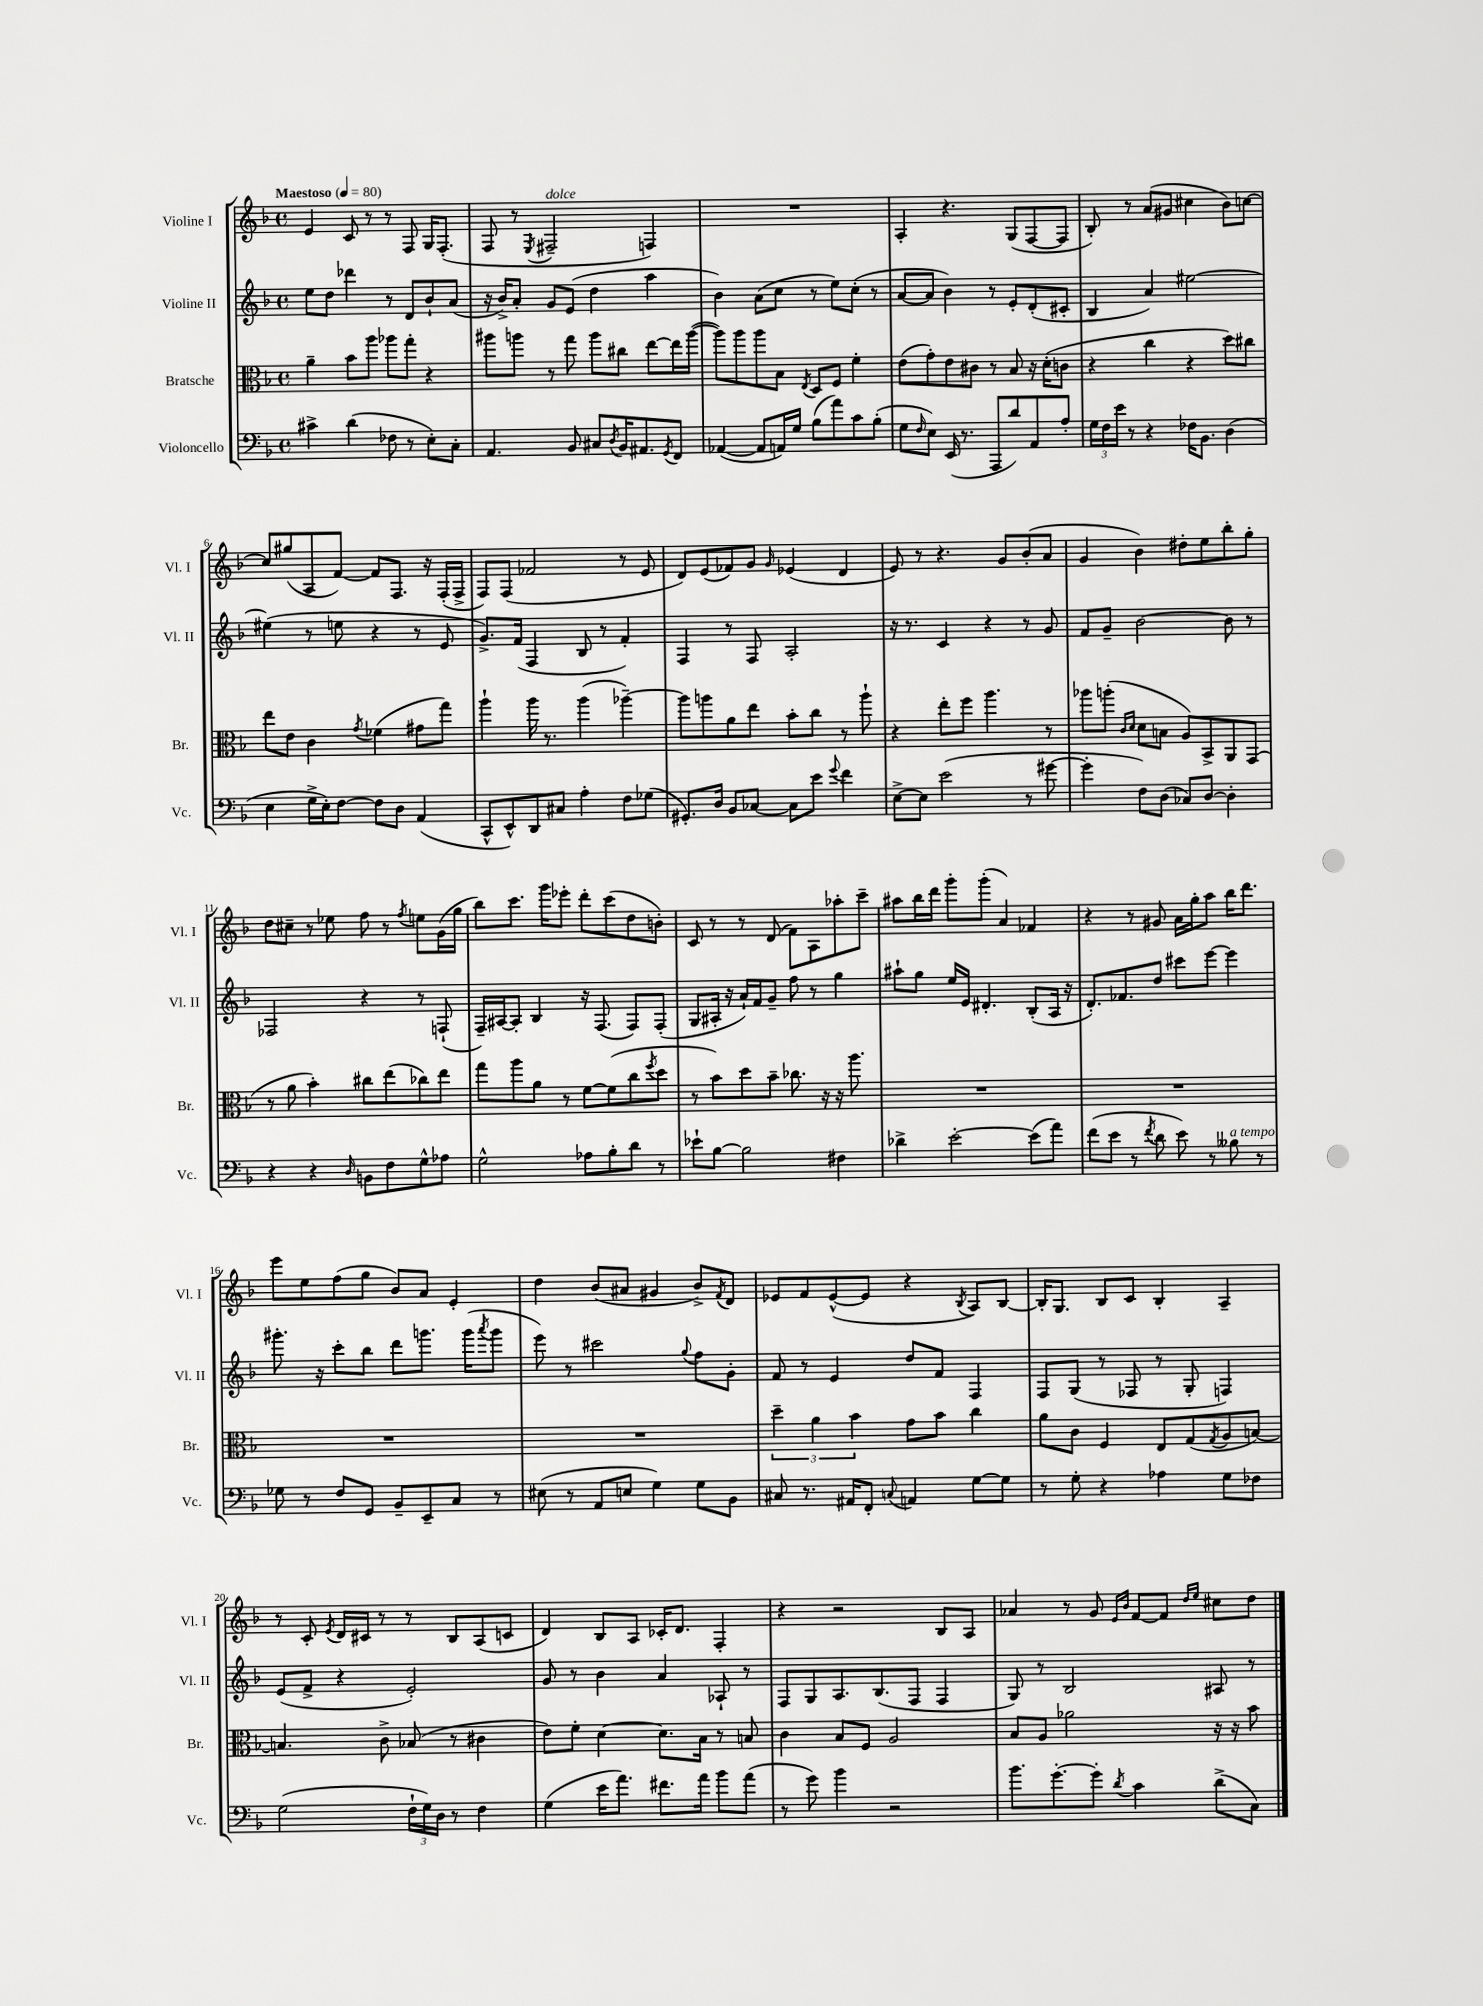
<<
\new StaffGroup <<
\new Staff = "s0" \with { instrumentName = "Violine I" shortInstrumentName = "Vl. I" } {
    \clef treble \key f \major \defaultTimeSignature \time 4/4 \tempo "Maestoso" 4 = 80
    e'4 c'8 r8 r8 f8 g16 f8.-.( |
    f8 r8 \acciaccatura { e8 } fis2--^\markup { \italic "dolce" } f4) |
    R1 |
    a4-. r4. g8( f8~ f8 |
    bes8-.) r8 a'8( gis'8 cis''4 bes'8) c''8~ |
    c''8 gis''8( a8 f'8~) f'8 f8. r16 f16-.( f16-> |
    f8) f8( fes'2 r8 e'8 |
    d'8) e'8( fes'8) g'8 \grace { g'16 } ees'4( d'4 |
    e'8) r8 r4. g'8 bes'8-.( a'8 |
    g'4 bes'4) dis''8-. e''8 bes''8-. g''8-. |
    d''8 cis''8-- r8 ees''8 f''8 r8 \acciaccatura { f''8 } e''8 g'16( g''16 |
    bes''8) c'''8. g'''16 ees'''8-. d'''8-. c'''8( d''8 b'8-.) |
    c'8 r8 r8 d'8( f'8) a8 aes''8-. c'''8-- |
    ais''8 bes''16 d'''16 g'''8-. g'''8-.( a'4) fes'4 |
    r4 r8 gis'8 a'16 g''16-. a''8 bes''16 d'''8. |
    e'''8 e''8 f''8( g''8 bes'8) a'8 e'4-. |
    d''4 bes'8( ais'8 gis'4 bes'8->) \acciaccatura { f'8 } d'8 |
    ees'8 f'8 ees'8~-^( ees'8 r4 \acciaccatura { bes8 } a8) bes8~ |
    bes16-. g8. bes8 c'8 bes4-. a4-- |
    r8 c'8-. \acciaccatura { e'8 } d'16 cis'16 r8 r8 bes8 a8( c'8 |
    d'4) bes8 a8 ces'16-. d'8. f4-. |
    r4 r2 bes8 a8 |
    aes'4 r8 g'8 \grace { e'16 bes'16 } f'8~ f'8 \grace { d''16 e''16 } cis''8 d''8 \bar "|." |
}
\new Staff = "s1" \with { instrumentName = "Violine II" shortInstrumentName = "Vl. II" } {
    \clef treble \key f \major \defaultTimeSignature \time 4/4
    e''8 d''8 des'''4 r8 d'8 bes'8-! a'8( |
    r16 bes'16->) a'8-. g'8 e'8( d''4 a''4 |
    bes'4) a'8( c''8 r8 e''8) c''8-.( r8 |
    a'8~ a'8 bes'4) r8 e'8-. d'8-.( cis'8-. |
    bes4 a'4) eis''2~ |
    eis''4( r8 e''8 r4 r8 e'8 |
    g'8.->) f'16( f4 bes8 r8 f'4-.) |
    f4 r8 f8 a2-. |
    r16 r8. c'4 r4 r8 g'8 |
    f'8 g'8-- bes'2~ bes'8 r8 |
    fes2 r4 r8 f8-!( |
    f16--) ais16~ ais8-. bes4 r16 f8.( f8) f8-.( |
    g8 ais16-. r16 a'16-!) f'16 g'8-- f''8 r8 g''4 |
    ais''8-! g''8 e''16 e'16 dis'4.-. bes8-.( a16 r16 |
    d'8.-.) fes'8. d''8 cis'''8 e'''8~ e'''4 |
    gis'''8.-. r16 c'''8-. bes''8 d'''8 g'''8. g'''16( \acciaccatura { a'''8 } g'''8 |
    e'''8) r8 cis'''2 \appoggiatura { g''8 } f''8 g'8-. |
    f'8 r8 e'4 d''8 f'8 f4 |
    f8 g8( r8 fes8 r8 g8-. f4) |
    e'8( f'8-> r4 e'2-.) |
    g'8 r8 bes'4 a'4 aes8-! r8 |
    f8 g8 a8. bes8.( f8 f4 |
    g8) r8 bes2 ais8 r8 \bar "|." |
}
\new Staff = "s2" \with { instrumentName = "Bratsche" shortInstrumentName = "Br." } {
    \clef alto \key f \major \defaultTimeSignature \time 4/4
    a'4-- bes'8 a''8 aes''8 g''8-. r4 |
    ais''8 a''8 r8 g''8 a''8 cis''8 e''8~ e''16 a''16~( |
    a''8) a''8 a''8 bes8 \acciaccatura { e8 } d8 f8 f'4-. |
    e'8( g'8-.) e'8 cis'8 r8 bes8 r16 d'16-.( c'8 |
    r4 c''4 r4 d''8) cis''8 |
    e''8 e'8 c'4 \acciaccatura { g'8 } fes'4( gis'8 g''8) |
    a''4-! a''16 r8. a''4( aes''4~--) |
    aes''8 a''8 a'8 e''8 bes'8-. c''8 r8 a''8-! |
    r4 e''8-. f''8 a''4. r8 |
    aes''8 a''8-.( \grace { c'16 d'16 } d'8 b8 a8) bes,8-> a,8 g,8( |
    r8 a'8 bes'4-.) cis''8 e''8( ces''8) e''8 |
    g''8 a''8 a'8 r8 f'8~ f'8( c''8 \acciaccatura { f''8 } d''8 |
    r8 bes'8) d''8 bes'8-- ces''8. r16 r16 a''8. |
    R1 |
    R1 |
    R1 |
    R1 |
    \tuplet 3/2 { d''4-- a'4 bes'4 } g'8 bes'8 c''4 |
    a'8 c'8 f4 e8 g8( \acciaccatura { g8 } a8 b8~) |
    b4. c'8-> bes8( r8 cis'4 |
    e'8) f'8-. d'4~ d'8. bes16 r8 b8 |
    c'4 bes8 f8 a2 |
    bes8 a8 aes'2 r16 r16 bes'8 \bar "|." |
}
\new Staff = "s3" \with { instrumentName = "Violoncello" shortInstrumentName = "Vc." } {
    \clef bass \key f \major \defaultTimeSignature \time 4/4
    cis'4-> d'4( fes8 r8 e8-.) c8-. |
    a,4. bes,8 cis8 \acciaccatura { d8 } bes,16 ais,8. \acciaccatura { g,8 } f,8 |
    aes,4~( aes,8 a,16) g16 bes8( a'8) c'8 bes8-.( |
    g8 \grace { f16 } e8) e,16( r8. a,,8 d'8) a,8 a8-. |
    \tuplet 3/2 { g16 f16 e'16 } r8 r4 fes16 bes,8. d4( |
    e4 g16-> e16-.) f8~ f8 d8 a,4( |
    c,8-^ e,8-^) d,8 cis8 a4-. f8 ges8( |
    gis,8.-.) d16 bes,8 ces8~ ces8 e'8 \appoggiatura { g'8 } f'4 |
    e8~-> e8 e'2( r8 gis'8~ |
    gis'4-. f8) d8( ces8) d8~ d4-. |
    r4 r4 \grace { d16 } b,8 f8 g8-^ aes8 |
    g2-^ aes8 bes8-. d'8 r8 |
    ees'8-! bes8~ bes2 fis4 |
    des'4-> e'2~-. e'8( a'8) |
    f'8( e'8 r8 \acciaccatura { f'8 } d'8 e'8) r8 beses8^\markup { \italic "a tempo" } r8 |
    ges8 r8 f8 g,8 bes,8-- e,8-- c8 r8 |
    eis8( r8 a,8 e8 g4) g8 bes,8 |
    cis8 r8. ais,16 f,8-. \appoggiatura { c8 } a,4 g8~ g8 |
    r8 g8-. r4 aes4 g8 fes8 |
    g2( \tuplet 3/2 { f16-! g16) d16 } r8 f4 |
    g4( e'16 a'8.) fis'8. a'16 bes'8 a'8( |
    r8 g'8) bes'4 r2 |
    bes'8. g'8.~-. g'8-. \acciaccatura { d'8 } c'4 d'8->( c8) \bar "|." |
}
>>
>>
